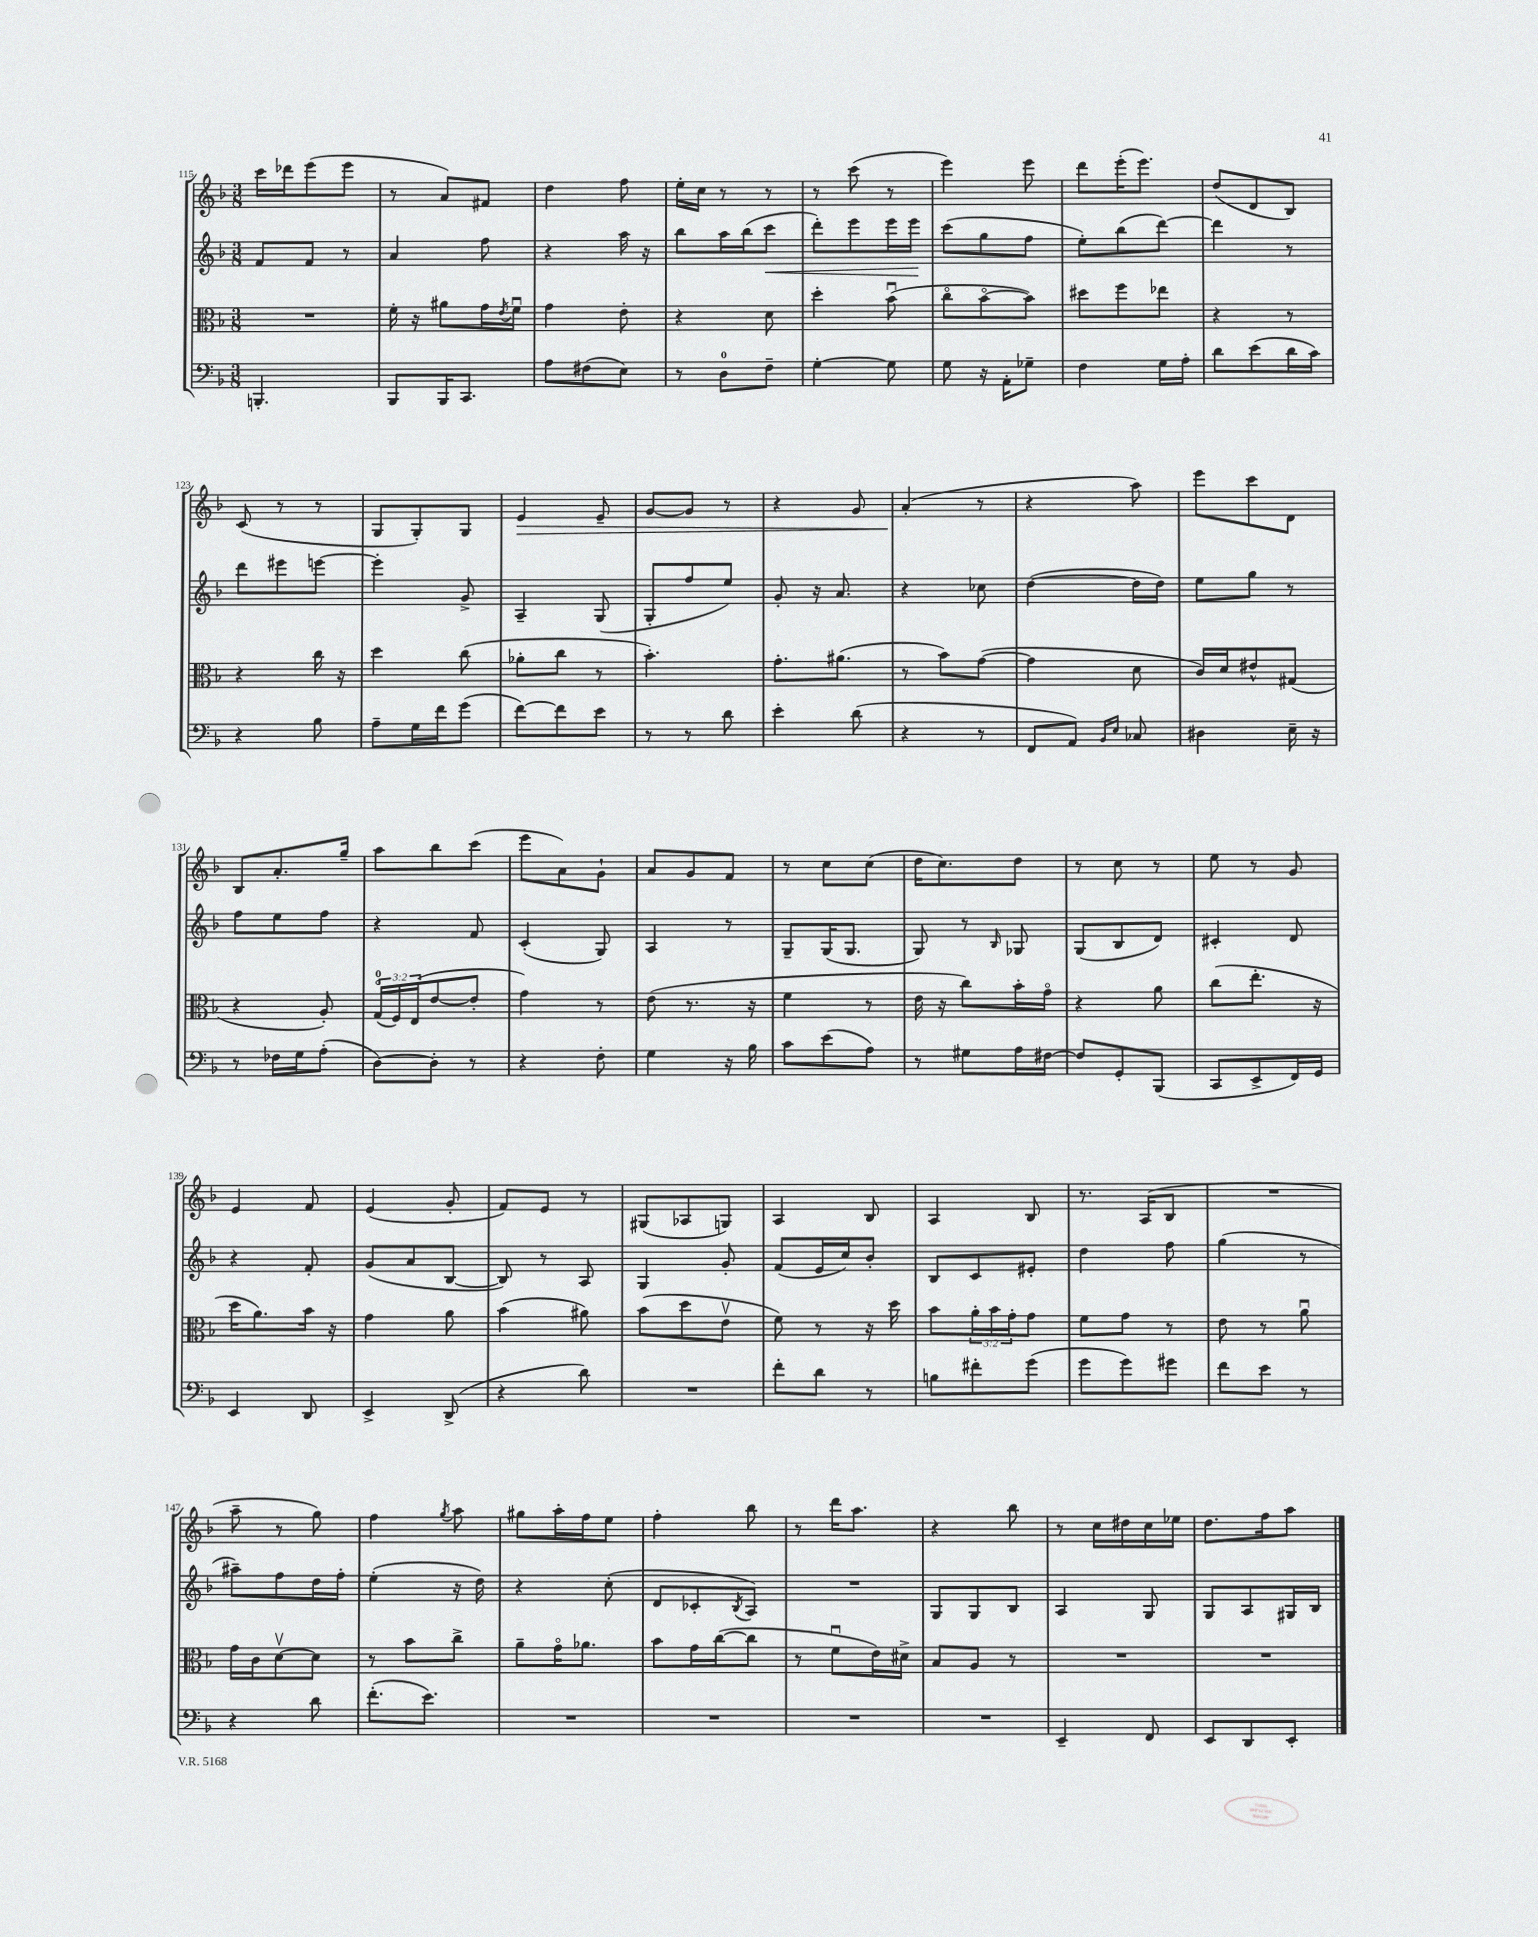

**kern	**kern	**kern	**kern
*staff4	*staff3	*staff2	*staff1
*clefF4	*clefC3	*clefG2	*clefG2
*k[b-]	*k[b-]	*k[b-]	*k[b-]
*M3/8	*M3/8	*M3/8	*M3/8
4.BBB'	4.r	8f	16ccc
.	.	.	16ddd-
.	.	8f	(8eee
.	.	8r	8eee
=	=	=	=
8BBB-	16f'	4a	8r
.	16r	.	.
16BBB-	8a#	.	8a)
8.CC	.	.	.
.	16g	8ff	8f#
.	8qe	.	.
.	16fu	.	.
=	=	=	=
8A	4g	4r	4dd
(8F#	.	.	.
8E)	8e'	16aa	8ff
.	.	16r	.
=	=	=	=
8r	4r	8bb-	16ee'
.	.	.	16cc
8D	.	16aa	8r
.	.	(16bb-	.
8F~	8d	8ccc	8r
=	=	=	=
[4G'	4dd'	8ddd')	8r
.	.	8eee	(8ccc
8G]	(8b-u	16eee	8r
.	.	16eee	.
=	=	=	=
8G	8cco	(8ccc	4eee)
16r	[8b-o	8gg	.
16AA'	.	.	.
8G-~	8b-])	8ff	8eee
=	=	=	=
4F	8dd#	8ee')	8ddd
.	8ff	(8bb-	(16eee'
.	.	.	8.eee)
16G	8ee-	[8ddd)	.
16A'	.	.	.
=	=	=	=
8d	4r	4ddd]	(8dd
(8e	.	.	8d
16d	8r	8r	8B-)
16c)	.	.	.
=	=	=	=
4r	4r	8ddd	(8c
.	.	8eee#	8r
8B-	16cc	[8eee	8r
.	16r	.	.
=	=	=	=
8A~	4dd	4eee']	8G
16G	.	.	8G')
16f	.	.	.
(8g	(8cc	8g^	8G
=	=	=	=
[8f)	8a-'	4A~	4e
8f]	8cc	.	.
8e	8r	(8G	8e~
=	=	=	=
8r	4.b-')	8G'	[8g
8r	.	8ff	8g]
8d	.	8ee)	8r
=	=	=	=
4e'	8.g'	8g'	4r
.	.	16r	.
.	(8.a#	8.a	.
(8d	.	.	8g
=	=	=	=
4r	8r	4r	(4a'
.	8b-)	.	.
8r	([8g	8cc-	8r
=	=	=	=
8FF	4g]	([4dd	4r
8AA)	.	.	.
16qqBB-	.	.	.
16qqE	.	.	.
8C-	8d	16dd]	8aa)
.	.	16dd)	.
=	=	=	=
4D#	16c)	8ee	8eee
.	16d	.	.
.	8e#^^	8gg	8ccc
16E~	(8G#	8r	8d
16r	.	.	.
=	=	=	=
8r	4r	8ff	8B-
16F-	.	8ee	8.a'
16G	.	.	.
(8A'	8A')	8ff	.
.	.	.	16gg~
=	=	=	=
[8D)	(24Go	4r	8aa
.	24F)	.	.
.	(24E	.	.
8D']	[8e	.	8bb-
8r	8e']	8f	(8ccc
=	=	=	=
4r	4g)	(4c'	8eee
.	.	.	8a)
8F'	8r	8G)	8g`
=	=	=	=
4G	(8e	4A	8a
.	8.r	.	8g
16r	.	8r	8f
16B-	16r	.	.
=	=	=	=
8c	4f	8G~	8r
(8e	.	(16G	8cc
.	.	8.G	.
8A)	8r	.	(8cc
=	=	=	=
8r	16e	8G)	16dd
.	16r	.	8.cc)
8G#	8cc)	8r	.
.	.	16qqB-	.
16A	16b-'	8G-	8dd
[16F#	16go	.	.
=	=	=	=
8F#]	4r	(8G	8r
8GG'	.	8B-	8cc
(8BBB-	8a	8d)	8r
=	=	=	=
8CC	(8cc	4c#'	8ee
8EE^	8.ee'	.	8r
16FF)	.	8d	8g
16GG	16r	.	.
=	=	=	=
4EE	16dd	4r	4e
.	8.a)	.	.
8DD	16b-	8f'	8f
.	16r	.	.
=	=	=	=
4EE^	4g	(8g	(4e
.	.	8a	.
(8DD^	8a	[8B-	8g'
=	=	=	=
4r	(4b-	8B-])	8f)
.	.	8r	8e
8d)	8a#)	8A	8r
=	=	=	=
4.r	(8b-	4G	(8G#
.	8dd	.	8A-
.	8ev	8g'	8G)
=	=	=	=
8f'	8f)	(8f	4A
8d	8r	16e	.
.	.	16cc)	.
8r	16r	8b-'	8B-
.	16dd	.	.
=	=	=	=
8B	8b-	8B-	4A
8f#'	24a'	8c	.
.	24b-	.	.
.	24g'	.	.
(8g	8g	8e#'	8B-
=	=	=	=
8g	8f	4dd	8.r
8g)	8g	.	.
.	.	.	(16A
8g#	8r	8ff	8B-
=	=	=	=
8f	8e	(4gg	4.r
8e	8r	.	.
8r	8au	8r	.
=	=	=	=
4r	16g	8aa#~)	8aa~
.	16c	.	.
.	[8dv	8ff	8r
8d	8d]	16dd	8gg)
.	.	16ff'	.
=	=	=	=
(8.f'	8r	(4ee'	4ff
.	8b-	.	.
8.e)	.	.	.
.	.	.	8qgg
.	8cc^	16r	8aa
.	.	16dd)	.
=	=	=	=
4.r	8a~	4r	8gg#
.	16go	.	16aa'
.	8.a-	.	16ff
.	.	(8cc'	8ee
=	=	=	=
4.r	8b-	8d	4ff'
.	16g	8c-'	.
.	([16cc	.	.
.	.	8qB-	.
.	8cc]	8A)	8bb-
=	=	=	=
4.r	8r	4.r	8r
.	8fu	.	16ddd
.	.	.	8.aa
.	16e)	.	.
.	16d#^	.	.
=	=	=	=
4.r	8B-	8G	4r
.	8A	8G	.
.	8r	8B-	8bb-
=	=	=	=
4EE~	4.r	4A	8r
.	.	.	16cc
.	.	.	16dd#
8FF	.	8G	16cc
.	.	.	16ee-
=	=	=	=
8EE	4.r	8G	8.dd
8DD	.	8A	.
.	.	.	16ff
8EE'	.	16G#	8aa
.	.	16B-	.
==	==	==	==
*-	*-	*-	*-
